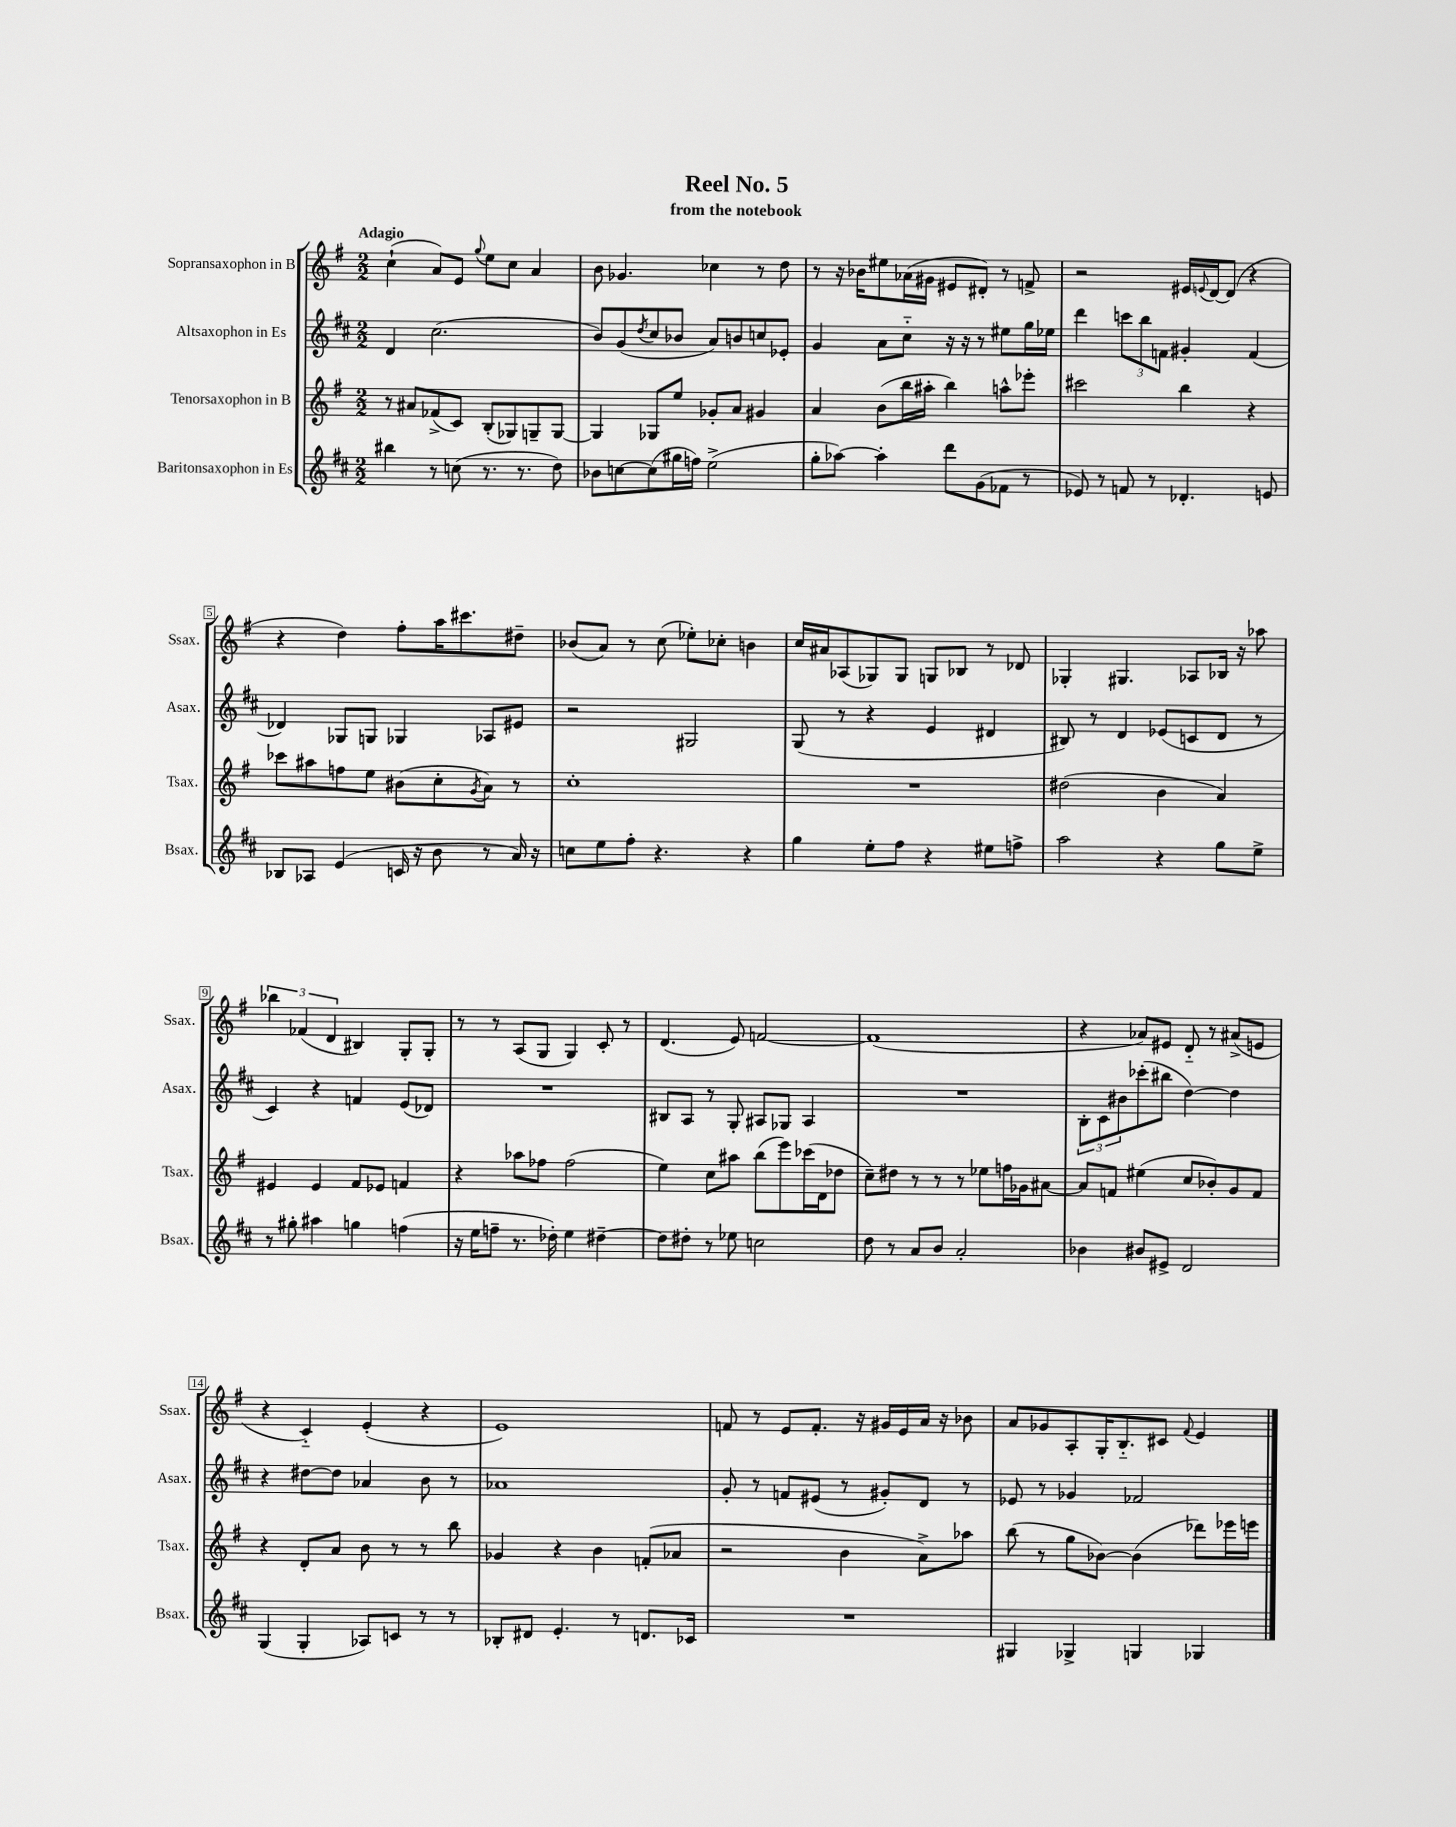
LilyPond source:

\header { title = "Reel No. 5" subtitle = "from the notebook" }
<<
\new StaffGroup <<
\new Staff = "s0" \with { instrumentName = "Sopransaxophon in B" shortInstrumentName = "Ssax." } {
    \clef treble \key g \major \numericTimeSignature \time 2/2 \tempo "Adagio"
    c''4-!( a'8) e'8 \appoggiatura { g''8 } e''8 c''8 a'4 |
    b'8 ges'4. ces''4 r8 d''8 |
    r8 r16 bes'16 eis''8 aes'16( gis'16 eis'8 dis'8-.) r8 f'8-> |
    r2 eis'16 \appoggiatura { e'8 } d'16~ d'8( r4 |
    r4 d''4) fis''8-. a''16 cis'''8. dis''8-- |
    bes'8( a'8) r8 c''8( ees''8-.) ces''8-. b'4 |
    c''16 ais'16 aes8( ges8) ges8 g8 bes8 r8 des'8 |
    ges4-. gis4. aes8 bes16 r16 aes''8 |
    \tuplet 3/2 { bes''4 fes'4( d'4 } bis4) g8-. g8-. |
    r8 r8 a8( g8 g4) c'8-. r8 |
    d'4.( e'8) f'2~ |
    f'1( |
    r4 aes'8) eis'8 d'8-_ r8 ais'8->( e'8 |
    r4 c'4-_) e'4-.( r4 |
    e'1) |
    f'8 r8 e'8 f'8.-. r16 gis'16 e'16 a'16 r16 bes'8 |
    a'8 ges'8 a8-. g16-. b8.-_ cis'8 \appoggiatura { fis'8 } e'4 \bar "|." |
}
\new Staff = "s1" \with { instrumentName = "Altsaxophon in Es" shortInstrumentName = "Asax." } {
    \clef treble \key d \major \numericTimeSignature \time 2/2
    d'4 cis''2.( |
    b'8) g'8( \acciaccatura { d''8 } cis''8 bes'8 a'8) b'8 c''8 ees'8-. |
    g'4 a'8 cis''8-_ r16 r16 r8 eis''8 g''16 ees''16 |
    d'''4 \tuplet 3/2 { c'''8 b''8 f'8 } gis'4-. f'4( |
    des'4) ges8 g8 ges4 aes8 eis'8 |
    r2 gis2 |
    g8( r8 r4 e'4 dis'4 |
    bis8) r8 d'4 ees'8( c'8 d'8 r8 |
    cis'4) r4 f'4 e'8( des'8) |
    R1 |
    bis8 a8 r8 g8-. ais8 ges8 ais4 |
    R1 |
    \tuplet 3/2 { b8-. cis'8 bis'8 } ces'''8-.( bis''8 d''4~) d''4 |
    r4 dis''8~ dis''8 aes'4 b'8 r8 |
    aes'1 |
    g'8-. r8 f'8 eis'8( r8 gis'8-.) d'8 r8 |
    ees'8 r8 ges'4 fes'2 \bar "|." |
}
\new Staff = "s2" \with { instrumentName = "Tenorsaxophon in B" shortInstrumentName = "Tsax." } {
    \clef treble \key g \major \numericTimeSignature \time 2/2
    r8 ais'8 fes'8->( c'8) b8-.( ges8) g8-- g8~ |
    g4 ges8 e''8 ges'8-. a'8 gis'4 |
    a'4 b'8( b''16 ais''16-. b''4) a''8-^ ees'''8-. |
    cis'''2 b''4 r4 |
    ces'''8 ais''8 f''8 e''8 bis'8( c''8-. \acciaccatura { g'8 } a'8) r8 |
    c''1-. |
    R1 |
    dis''2( b'4 a'4) |
    eis'4 eis'4 fis'8 ees'8 f'4 |
    r4 aes''8 fes''8 fes''2( |
    e''4) c''8 ais''8 b''8( e'''8) ces'''16( d'16 des''8 |
    c''8--) dis''8 r8 r8 r8 ees''8 f''16 ges'16 ais'8~ |
    ais'8 f'8 eis''4( c''8 bes'8-.) g'8 f'8 |
    r4 d'8-. a'8 b'8 r8 r8 b''8 |
    ges'4 r4 b'4 f'8-.( aes'8 |
    r2 b'4 a'8->) aes''8 |
    b''8( r8 g''8 bes'8~) bes'4( des'''8) ees'''16 e'''16 \bar "|." |
}
\new Staff = "s3" \with { instrumentName = "Baritonsaxophon in Es" shortInstrumentName = "Bsax." } {
    \clef treble \key d \major \numericTimeSignature \time 2/2
    bis''4 r8 c''8( r8. r8. d''8) |
    bes'8 c''8~ c''8( gis''16 f''16) e''2->( |
    g''8-. aes''8~) aes''4-. d'''8 g'8( fes'8 r8 |
    ees'8) r8 f'8 r8 des'4.-. e'8 |
    bes8 aes8 e'4( c'16 r16 b'8 r8 a'16) r16 |
    c''8 e''8 fis''8-. r4. r4 |
    g''4 e''8-. fis''8 r4 eis''8 f''8-> |
    a''2 r4 g''8 e''8-> |
    r8 gis''8-. ais''4 g''4 f''4( |
    r16 e''16 f''8-- r8. des''16-.) e''4 dis''4~-- |
    dis''8 dis''8-. r8 ees''8 c''2 |
    d''8 r8 a'8 b'8 a'2-. |
    bes'4 bis'8 eis'8-> d'2 |
    g4( g4-. aes8) c'8 r8 r8 |
    bes8-. dis'8 e'4.-. r8 d'8. ces'16 |
    R1 |
    gis4 ges4-> g4 ges4 \bar "|." |
}
>>
>>
\layout { \context { \Score \override BarNumber.stencil = #(make-stencil-boxer 0.1 0.3 ly:text-interface::print) } }
